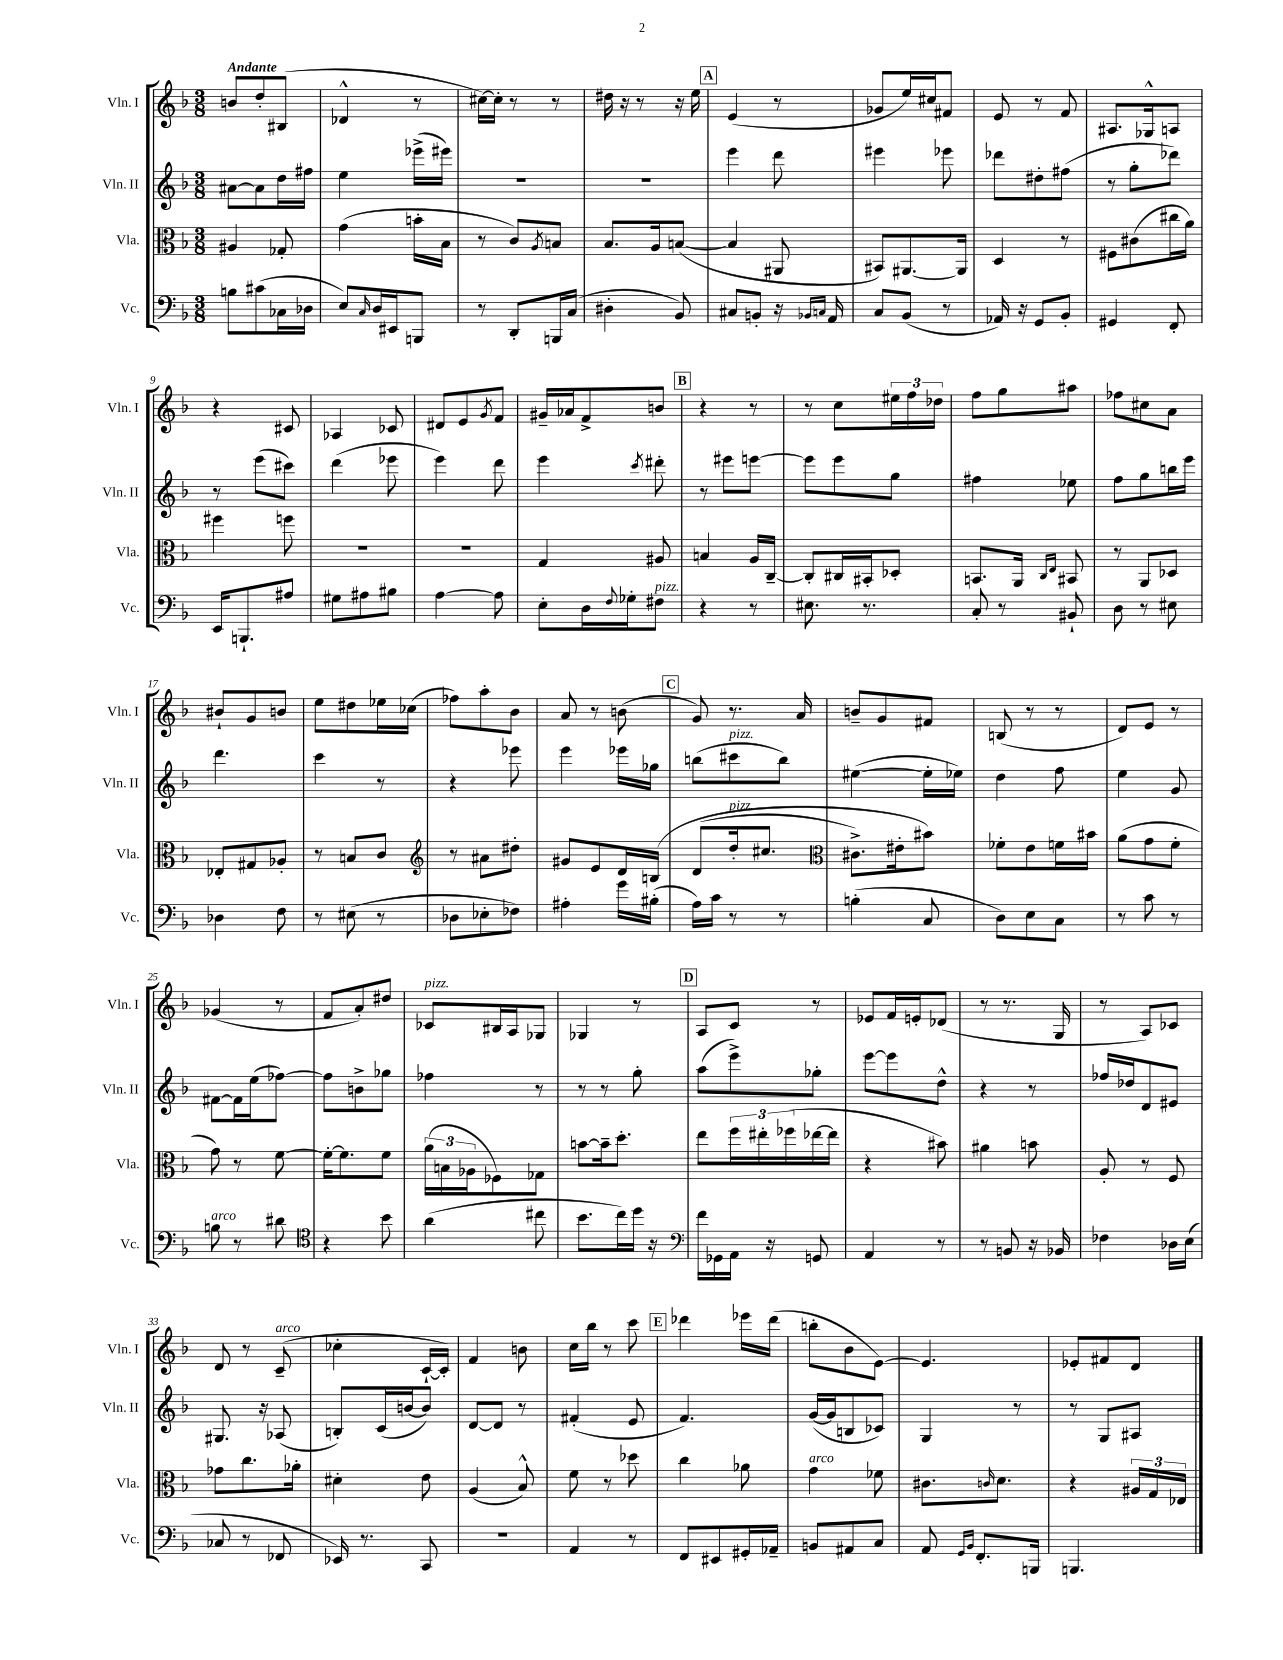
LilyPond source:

<<
\new StaffGroup <<
\new Staff = "s0" \with { instrumentName = "Vln. I" shortInstrumentName = "Vln. I" } {
    \clef treble \key f \major \numericTimeSignature \time 3/8 \tempo "Andante"
    b'8 d''8-. bis8( |
    des'4-^ r8 |
    cis''16~) cis''16-. r8 r8 |
    dis''16 r16 r8 r16 e''16 |
    \mark \markup { \box "A" } e'4( r8 |
    ges'8 e''16) cis''16 fis'8 |
    e'8 r8 f'8 |
    ais8. ges16-^ a8 |
    r4 cis'8 |
    aes4 ces'8 |
    dis'8 e'8 \acciaccatura { g'8 } f'8 |
    gis'16-- aes'16 f'8-> b'8 |
    \mark \markup { \box "B" } r4 r8 |
    r8 c''8 \tuplet 3/2 { eis''16 f''16 des''16 } |
    f''8 g''8 ais''8 |
    fes''8 cis''8 a'8 |
    bis'8-! g'8 b'8 |
    e''8 dis''8 ees''16 ces''16( |
    fes''8) a''8-. bes'8 |
    a'8 r8 b'8( |
    \mark \markup { \box "C" } g'8) r8. a'16 |
    b'8-- g'8 fis'8 |
    b8( r8 r8 |
    d'8) e'8 r8 |
    ges'4( r8 |
    f'8 a'8-.) dis''8 |
    ces'8^\markup { \italic "pizz." } bis16 a16 ges8 |
    ges4 r8 |
    \mark \markup { \box "D" } a8 c'8 r8 |
    ees'8 f'16 e'16-. des'8( |
    r8 r8. g16 |
    r8 a8) ces'8 |
    d'8 r8 c'8--^\markup { \italic "arco" }( |
    ces''4-. c'16~-! c'16-.) |
    f'4 b'8 |
    c''16 bes''16 r8 c'''8 |
    \mark \markup { \box "E" } des'''4 ees'''16 des'''16( |
    b''8-. bes'8 e'8~) |
    e'4. |
    ees'8-. fis'8 d'8 \bar "|." |
}
\new Staff = "s1" \with { instrumentName = "Vln. II" shortInstrumentName = "Vln. II" } {
    \clef treble \key f \major \numericTimeSignature \time 3/8
    ais'8~ ais'8 d''16 fis''16 |
    e''4 ees'''16->( eis'''16) |
    R4. |
    R4. |
    \mark \markup { \box "A" } e'''4 d'''8 |
    eis'''4 ees'''8 |
    des'''8 dis''8-. fis''8( |
    r8 g''8-. des'''8) |
    r8 e'''8( cis'''8) |
    d'''4( ees'''8 |
    e'''4) d'''8 |
    e'''4 \acciaccatura { c'''8 } dis'''8-. |
    \mark \markup { \box "B" } r8 eis'''8 e'''8~ |
    e'''8 e'''8 g''8 |
    fis''4 ees''8 |
    f''8 g''8 b''16 e'''16 |
    d'''4. |
    c'''4 r8 |
    r4 ees'''8 |
    e'''4 ees'''16 ges''16 |
    \mark \markup { \box "C" } b''8( cis'''8^\markup { \italic "pizz." } b''8) |
    eis''4~( eis''16-. ees''16) |
    d''4 f''8 |
    e''4 g'8 |
    fis'8~ fis'16 e''16( fes''8~) |
    fes''8 b'8-> ges''8 |
    fes''4 r8 |
    r8 r8 g''8-. |
    \mark \markup { \box "D" } a''8( e'''8->) ges''8-. |
    e'''8~ e'''8 d''8-^ |
    r4 r8 |
    fes''16 des''16 d'8 eis'8 |
    gis8. r16 aes8( |
    b8-.) c'16( b'16~ b'8) |
    d'8~ d'8 r8 |
    fis'4-.( e'8 |
    \mark \markup { \box "E" } f'4.) |
    g'16~( g'16 b8 ces'8) |
    g4 r8 |
    r8 g8 ais8 \bar "|." |
}
\new Staff = "s2" \with { instrumentName = "Vla." shortInstrumentName = "Vla." } {
    \clef alto \key f \major \numericTimeSignature \time 3/8
    ais4 ges8-. |
    g'4( b'16-. bes16 |
    r8 c'8) \acciaccatura { a8 } b8 |
    bes8. a16 b8~( |
    \mark \markup { \box "A" } b4 ais,8 |
    bis,8) ais,8.~ ais,16 |
    d4 r8 |
    fis8 cis'8( cis''16 a'16) |
    fis''4 f''8 |
    R4. |
    R4. |
    g4 ais8 |
    \mark \markup { \box "B" } b4 a16 c16~-- |
    c8-. cis16 bis,16-. des8-. |
    b,8. a,16 \grace { c16 e16 } bis,8 |
    r8 a,8 des8 |
    ees8-. gis8 aes8-. |
    r8 b8 c'8 |
    \clef treble r8 ais'8 dis''8-. |
    gis'8 e'8 d'16 b16\( |
    \mark \markup { \box "C" } d'8( d''16-.^\markup { \italic "pizz." } cis''8. |
    \clef alto cis'8.->) eis'16-. bis'8\) |
    fes'8-. e'8 f'16 bis'16 |
    a'8( g'8 f'8-. |
    g'8) r8 f'8~ |
    f'16~-. f'8. f'8 |
    \tuplet 3/2 { a'16( b16 aes16 } fes8) ges8 |
    b'8~ b'16-- d''8.-. |
    \mark \markup { \box "D" } e''8 \tuplet 3/2 { f''16 eis''16-. fes''16( } ees''16~ ees''16 |
    r4 bis'8) |
    ais'4 b'8 |
    a8-. r8 f8 |
    ges'8 c''8. aes'16-. |
    dis'4-. e'8 |
    a4( bes8-^) |
    f'8 r8 des''8 |
    \mark \markup { \box "E" } c''4 aes'8 |
    g'4^\markup { \italic "arco" } fes'8 |
    cis'8. \grace { c'16 } d'8. |
    r4 \tuplet 3/2 { ais16 g16 ees16 } \bar "|." |
}
\new Staff = "s3" \with { instrumentName = "Vc." shortInstrumentName = "Vc." } {
    \clef bass \key f \major \numericTimeSignature \time 3/8
    b8 cis'8( ces16 des16 |
    e8) \grace { c16 } d16 eis,16 b,,8 |
    r8 d,8-. b,,16 c16( |
    dis4-. bes,8) |
    \mark \markup { \box "A" } cis8 b,8-. r16 \grace { bes,16 c16 } a,16 |
    c8 bes,8( r8 |
    aes,16) r16 g,8 bes,8-. |
    gis,4 f,8-. |
    e,16 b,,8.-! ais8 |
    gis8 ais8 bis8 |
    a4~ a8 |
    e8-. d16 \appoggiatura { f8 } ges16-. fis8^\markup { \italic "pizz." } |
    \mark \markup { \box "B" } r4 r8 |
    eis8. r8. |
    c8-. r8 bis,8-! |
    d8 r8 eis8 |
    des4 f8 |
    r8 eis8( r8 |
    des8 ees8-. fes8) |
    ais4-. g'16 bis16-.( |
    \mark \markup { \box "C" } a16) c'16 r8 r8 |
    b4-.( c8 |
    d8) e8 c8 |
    r8 c'8 r8 |
    b8^\markup { \italic "arco" } r8 dis'8 |
    \clef tenor r4 bes'8 |
    a'4( cis''8 |
    bes'8. c''16) d''16 r16 |
    \mark \markup { \box "D" } \clef bass f'16 ges,16 a,16 r16 g,8 |
    a,4 r8 |
    r8 b,8 r16 bes,16 |
    fes4 des16 e16( |
    ces8 r8 fes,8 |
    ees,16) r8. c,8 |
    R4. |
    a,4 r8 |
    \mark \markup { \box "E" } f,8 eis,8 gis,16-. aes,16-- |
    b,8 ais,8 c8 |
    a,8 \grace { g,16 bes,16 } f,8.-. b,,16 |
    b,,4. \bar "|." |
}
>>
>>
